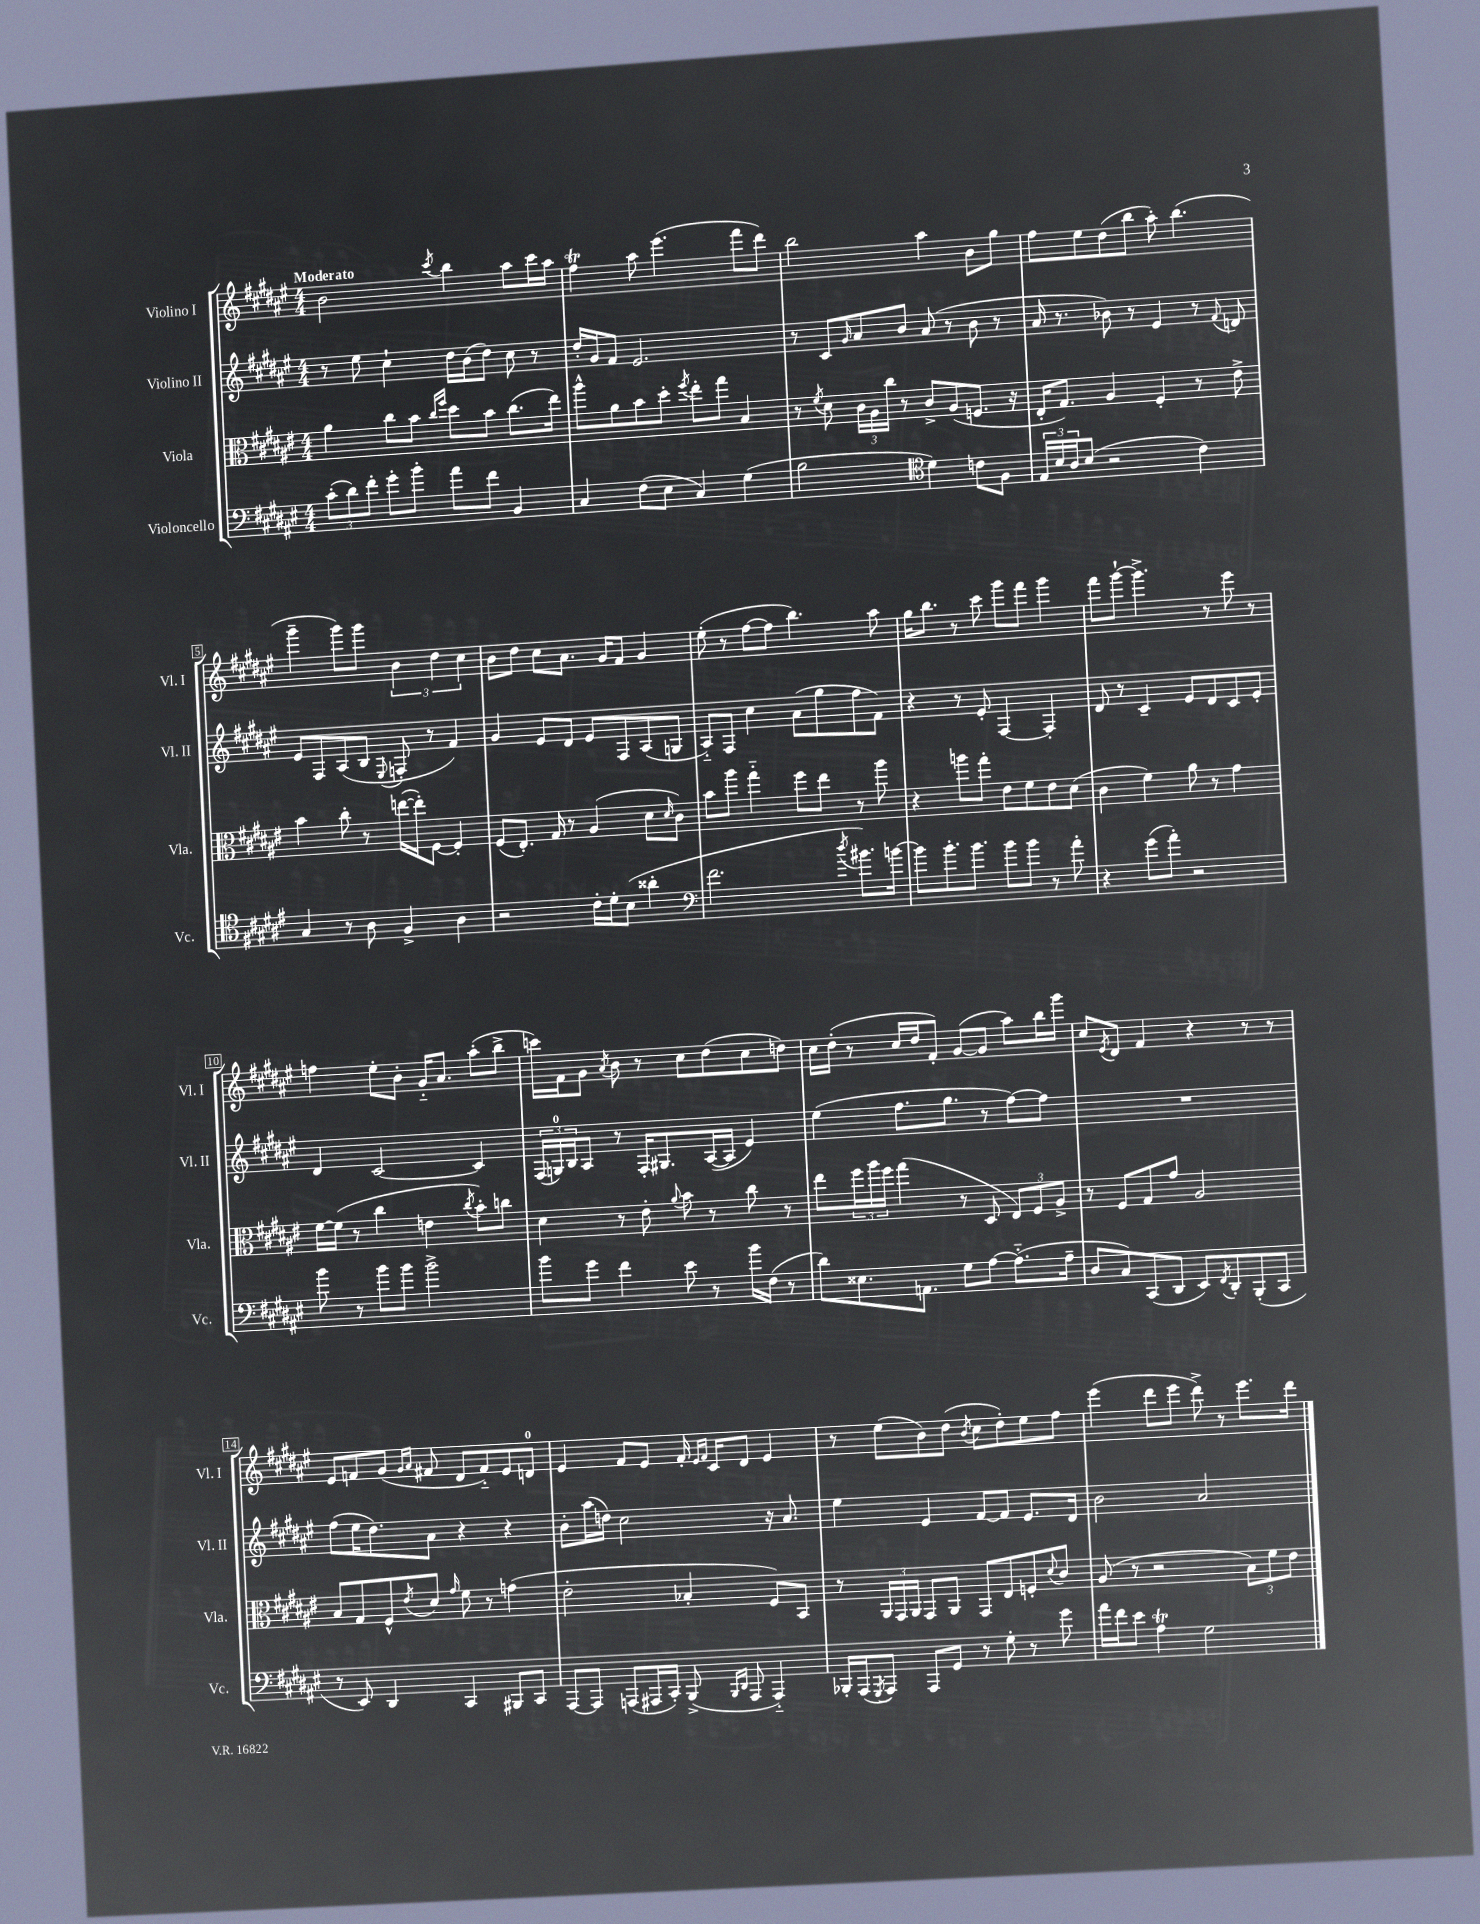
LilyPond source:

<<
\new StaffGroup <<
\new Staff = "s0" \with { instrumentName = "Violino I" shortInstrumentName = "Vl. I" } {
    \clef treble \key fis \major \numericTimeSignature \time 4/4 \tempo "Moderato"
    b'2 \acciaccatura { cis'''8 } b''4 ais''8 cis'''16 ais''16 |
    fis''4\trill ais''8 eis'''4.( fis'''8 dis'''8) |
    b''2 ais''4 b'8 gis''8 |
    fis''8 eis''8 dis''8( b''8 ais''8-.) b''4.( |
    gis'''4-- gis'''8) gis'''8 \tuplet 3/2 { b'4 dis''4 cis''4 } |
    b'8 dis''8 cis''8 ais'8. gis'16 fis'8 gis'4 |
    eis''8-.( r8 fis''8~ fis''8 b''4.) ais''8 |
    gis''16 b''8. r8 cis'''8 gis'''8 fis'''8 gis'''4 |
    fis'''8 gis'''8~-! gis'''4.-> r8 eis'''8 r8 |
    f''4 eis''8-. b'8-. gis'16-_ ais'8. ais''8-.( b''8-> |
    c'''16) fis'16 gis'8 \acciaccatura { ais'8 } b'8 r8 cis''8 dis''8( cis''8 d''8) |
    cis''16 dis''16-.( r8 cis''16 dis''16 fis'8-.) gis'8~( gis'8 ais''8) b''16 gis'''16 |
    cis''8 \acciaccatura { eis'8 } dis'8 fis'4 r4 r8 r8 |
    eis'8 f'8 gis'8( \grace { gis'16 ais'16 } fis'8 dis'8 fis'8-_) eis'8 d'8-0 |
    eis'4 fis'8 eis'8 fis'16-. \grace { eis'16 fis'16 } cis'16 dis'8 eis'4 |
    r8 eis''8( b'8) dis''8( \acciaccatura { b'8 } cis''8 dis''8-.) eis''8 fis''8 |
    eis'''4( dis'''8 eis'''8 dis'''8->) r8 eis'''8. dis'''16 \bar "|." |
}
\new Staff = "s1" \with { instrumentName = "Violino II" shortInstrumentName = "Vl. II" } {
    \clef treble \key fis \major \numericTimeSignature \time 4/4
    r8 eis''8 cis''4-! dis''16 b'16( dis''8) cis''8 r8 |
    dis''16-. gis'16 fis'8 eis'2. |
    r8 cis'8 \grace { gis'16 } ais'8 b'8 ais'8( r8 b'8 r8 |
    ais'16 r8. bes'8) r8 eis'4 r8 \appoggiatura { fis'8 } d'8 |
    eis'8 fis8 ais8( b8 \appoggiatura { eis8 } f8-. r8 fis'4) |
    gis'4 eis'8 dis'8 eis'8 fis8 ais8( g8 |
    ais8-_) fis8 cis''4 ais'8( gis''8 fis''8 fis'8) |
    r4 r8 eis'8-. fis4~ fis4-. |
    dis'8 r8 cis'4-- eis'8 dis'8 cis'8 eis'8-. |
    dis'4 cis'2~ cis'4 |
    \tuplet 3/2 { fis16( g16-0) b16 } ais8 r8 fis16-. gis8. ais16~( ais16 eis'4) |
    eis''4( fis''8. gis''8. r8 fis''8~) fis''8 |
    R1 |
    fis''8( eis''16 dis''8.) ais'8 r4 r4 |
    b'8-. ais''16( d''16) cis''2 r16 ais'8. |
    eis''4 eis'4 fis'8~ fis'8 eis'8. dis'16 |
    b'2 ais'2 \bar "|." |
}
\new Staff = "s2" \with { instrumentName = "Viola" shortInstrumentName = "Vla." } {
    \clef alto \key fis \major \numericTimeSignature \time 4/4
    ais'4 cis''8 b'8 \grace { cis''16 fis''16 } dis''8 b'8 cis''8.( eis''16) |
    ais''8-^ ais'8 b'8 dis''8-. \acciaccatura { fis''8 } eis''8-. gis''8 b4 |
    r8 \acciaccatura { fis'8 } dis'8 \tuplet 3/2 { cis'16 ais16 cis''16 } r8 cis'8-> ais8( f8. r16 |
    eis16-. gis8.) ais4 fis4-. r8 eis'8-> |
    b'4 cis''8-. r8 e''16~( e''16-.) fis8~ fis4-. |
    fis8( eis8.-.) gis16 r8 ais4( dis'8 \grace { dis'16 } cis'8) |
    b'8 ais''8 gis''4-_ fis''8 eis''8 r8 ais''8 |
    r4 a''8 gis''8-. eis'8 fis'8 eis'8 dis'8( |
    cis'4 fis'4) ais'8 r8 gis'4 |
    fis'16~ fis'16( r8 cis''4 e'4 \acciaccatura { cis''8 } b'8-.) c''8 |
    dis'4 r8 eis'8-. \appoggiatura { ais'8 } b'8 r8 cis''8 r8 |
    eis''8 \tuplet 3/2 { fis''16 ais''16 fis''16 } gis''4( r8 dis8 \tuplet 3/2 { eis8) fis8 ais8-> } |
    r8 fis8 gis8 gis'8 ais2 |
    b8 gis8 fis8-^ \acciaccatura { eis'8 } dis'8 \grace { gis'16 } fis'8 r8 g'4( |
    eis'2-. bes4-. fis8) b,8 |
    r8 \tuplet 3/2 { ais,16 gis,16 ais,16 } gis,8 ais,8 gis,8 eis8 f8-. \appoggiatura { dis'8 } cis'8 |
    ais8( r8 r2 \tuplet 3/2 { b8) fis'8 eis'8 } \bar "|." |
}
\new Staff = "s3" \with { instrumentName = "Violoncello" shortInstrumentName = "Vc." } {
    \clef bass \key fis \major \numericTimeSignature \time 4/4
    \tuplet 3/2 { cis'8-.( dis'8) fis'8-. } gis'8-. b'8-. ais'8 fis'8 b,4 |
    cis4 fis8( eis8 cis4) gis4( |
    b2 \clef tenor dis'4) c'8 fis8 |
    \tuplet 3/2 { eis16 b16 ais16 } b8( r2 cis'4) |
    gis4 r8 ais8 fis4-> ais4 |
    r2 cis'16-. dis'16-. b8( aisis'4-. |
    \clef bass fis'2. \acciaccatura { dis''8 } bis'8.) b'16~ |
    b'8 b'8.-. b'8. b'8 b'8 r8 ais'8-. |
    r4 gis'8( ais'8-.) r2 |
    b'8 r8 b'8 b'8 b'2-> |
    b'8 gis'8 fis'4 eis'8 r8 b'16 fis16( r8 |
    dis'8) eisis8. a,8. gis8 ais8~ ais8.-_( ais16-- |
    dis8 cis8) cis,8( dis,8 eis,8) \acciaccatura { fis,8 } dis,8-. b,,8-.( cis,8 |
    r8 eis,8) dis,4 cis,4 bis,,8 cis,8 |
    ais,,8~ ais,,8 a,,8( ais,,16 cis,16-.) b,,8->( \grace { b,,16 dis,16 } ais,,8 ais,,4-_) |
    bes,,16-. ais,,16( \acciaccatura { gis,,8 } ais,,8) ais,,8 gis,8 r8 gis8-. r8 gis'8 |
    ais'16 fis'16 eis'8 ais4\trill gis2 \bar "|." |
}
>>
>>
\layout { \context { \Score \override BarNumber.stencil = #(make-stencil-boxer 0.1 0.3 ly:text-interface::print) } }
